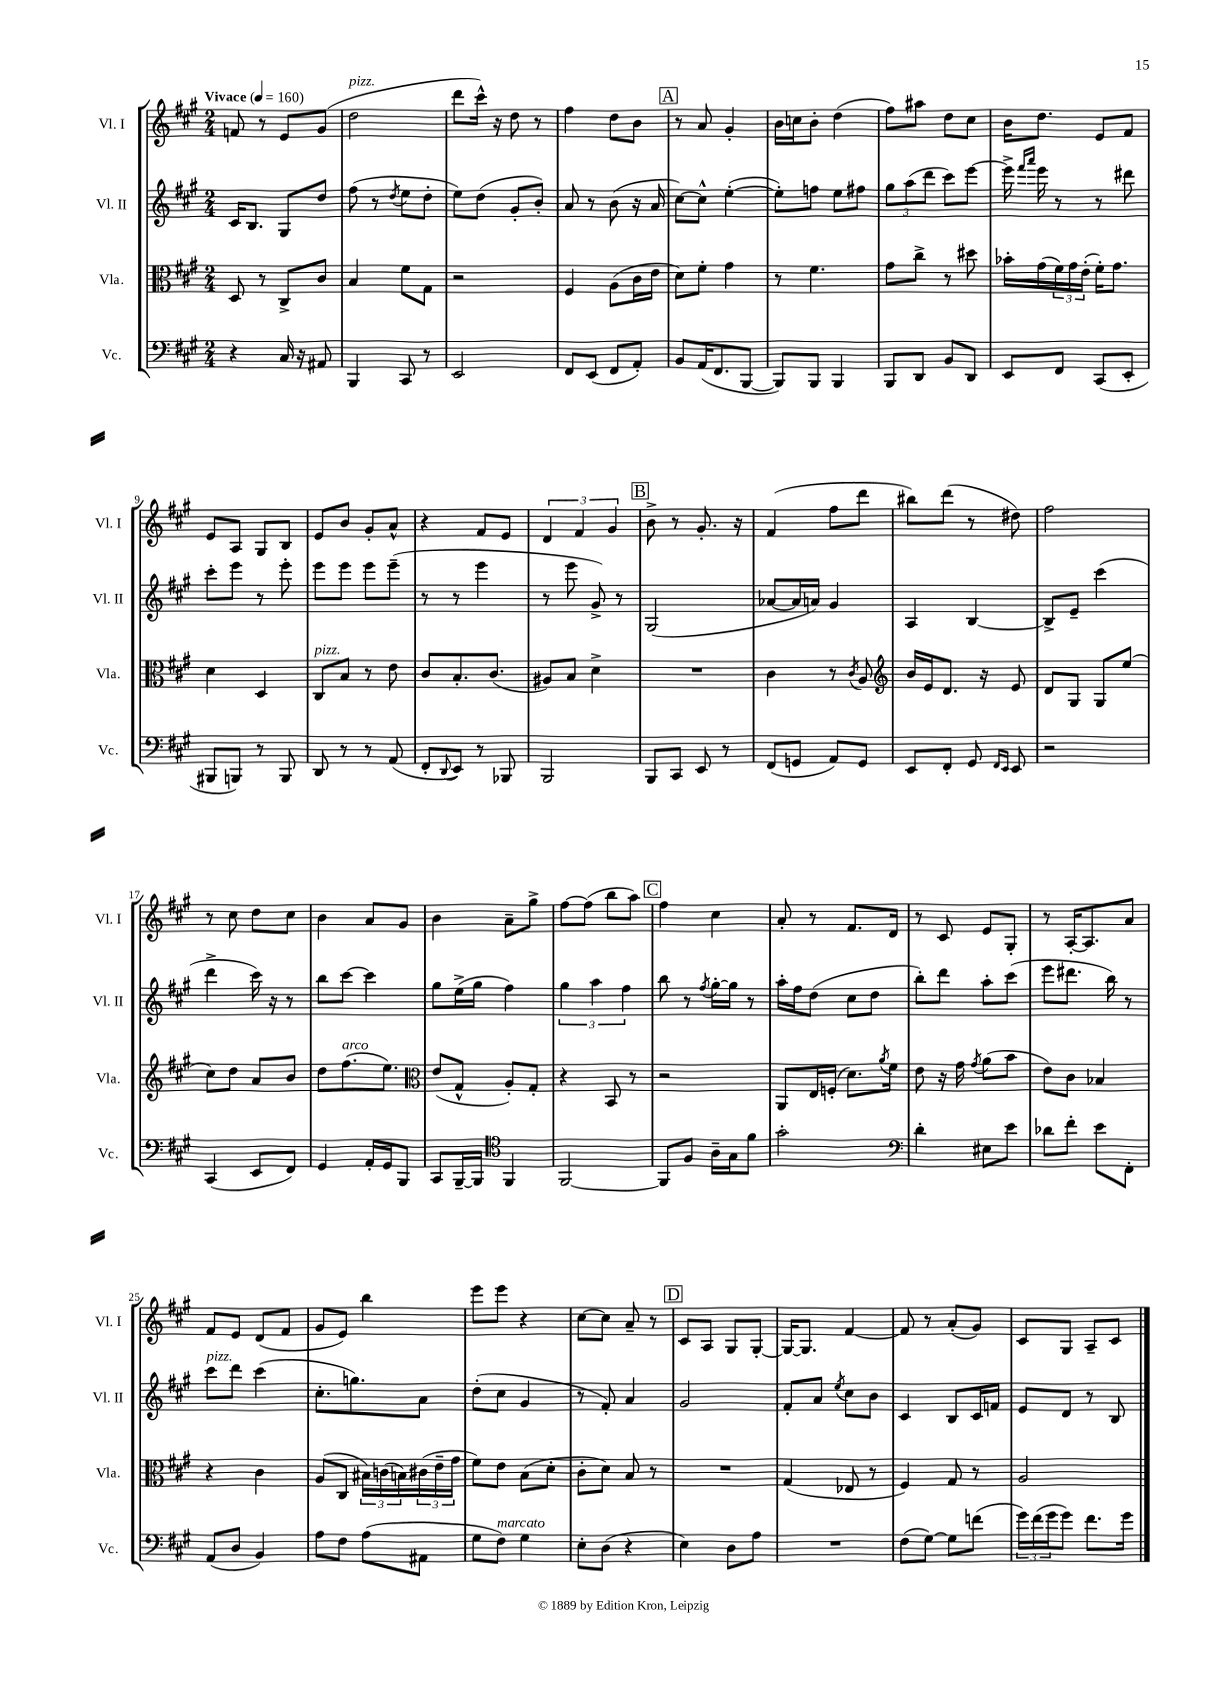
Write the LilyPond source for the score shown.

<<
\new StaffGroup <<
\new Staff = "s0" \with { instrumentName = "Vl. I" shortInstrumentName = "Vl. I" } {
    \clef treble \key a \major \numericTimeSignature \time 2/4 \tempo "Vivace" 4 = 160
    f'8 r8 e'8 gis'8( |
    d''2^\markup { \italic "pizz." } |
    d'''8 cis'''16-^) r16 d''8 r8 |
    fis''4 d''8 b'8 |
    \mark \markup { \box "A" } r8 a'8 gis'4-. |
    b'16 c''16 b'8-. d''4( |
    fis''8) ais''8 d''8 cis''8 |
    b'16 d''8. e'8 fis'8 |
    e'8 a8 gis8 b8 |
    e'8 b'8 gis'8-. a'8-^ |
    r4 fis'8 e'8 |
    \tuplet 3/2 { d'4 fis'4 gis'4 } |
    \mark \markup { \box "B" } b'8-> r8 gis'8.-. r16 |
    fis'4( fis''8 d'''8 |
    bis''8) d'''8( r8 dis''8) |
    fis''2 |
    r8 cis''8 d''8 cis''8 |
    b'4 a'8 gis'8 |
    b'4 a'8-- gis''8-> |
    fis''8~ fis''8( b''8 a''8) |
    \mark \markup { \box "C" } fis''4 cis''4 |
    a'8-. r8 fis'8. d'16 |
    r8 cis'8 e'8 gis8-. |
    r8 a16~-. a8. a'8 |
    fis'8 e'8 d'8( fis'8 |
    gis'8 e'8) b''4 |
    e'''8 e'''8 r4 |
    cis''8~ cis''8 a'8-- r8 |
    \mark \markup { \box "D" } cis'8 a8 gis8 gis8~-. |
    gis16~ gis8. fis'4~ |
    fis'8 r8 a'8-.( gis'8) |
    cis'8 gis8 a8-- cis'8 \bar "|." |
}
\new Staff = "s1" \with { instrumentName = "Vl. II" shortInstrumentName = "Vl. II" } {
    \clef treble \key a \major \numericTimeSignature \time 2/4
    cis'16 b8. gis8 d''8 |
    fis''8( r8 \acciaccatura { d''8 } e''8 d''8-. |
    e''8) d''8( gis'8-. b'8-.) |
    a'8 r8 b'8( r16 a'16 |
    \mark \markup { \box "A" } cis''8~) cis''8-^ e''4~-.( |
    e''8-.) f''8 e''8 fis''8 |
    \tuplet 3/2 { gis''8 a''8( d'''8 } cis'''8) e'''8~ |
    e'''16-> \grace { fis'''16 a'''16 } e'''16 r8 r8 dis'''8 |
    cis'''8-. e'''8 r8 e'''8-. |
    e'''8 e'''8 e'''8 e'''8--( |
    r8 r8 e'''4 |
    r8 e'''8 gis'8->) r8 |
    \mark \markup { \box "B" } gis2( |
    aes'8~ aes'16 a'16) gis'4 |
    a4 b4~ |
    b8-> e'8-- cis'''4( |
    d'''4-> cis'''16) r16 r8 |
    b''8 cis'''8~ cis'''4 |
    gis''8 e''16->( gis''16 fis''4) |
    \tuplet 3/2 { gis''4 a''4 fis''4 } |
    \mark \markup { \box "C" } b''8 r8 \acciaccatura { fis''8 } gis''16~-. gis''16 r8 |
    a''16-. fis''16 d''8( cis''8 d''8 |
    b''8-.) d'''8 a''8-. cis'''8( |
    e'''8 dis'''8. b''16) r8 |
    cis'''8^\markup { \italic "pizz." } d'''8 cis'''4( |
    cis''8.-. g''8.) a'8 |
    d''8-.( cis''8 gis'4 |
    r8 fis'8-.) a'4 |
    \mark \markup { \box "D" } gis'2 |
    fis'8-. a'8 \acciaccatura { e''8 } cis''8 b'8 |
    cis'4 b8 cis'16 f'16 |
    e'8 d'8 r8 b8 \bar "|." |
}
\new Staff = "s2" \with { instrumentName = "Vla." shortInstrumentName = "Vla." } {
    \clef alto \key a \major \numericTimeSignature \time 2/4
    d8 r8 cis8-> cis'8 |
    b4 fis'8 gis8 |
    r2 |
    fis4 a8( cis'16 e'16 |
    \mark \markup { \box "A" } d'8) fis'8-. gis'4 |
    r8 fis'4. |
    gis'8 cis''8-> r8 dis''8 |
    bes'16-. gis'16( \tuplet 3/2 { fis'16) gis'16 e'16-.( } fis'16-.) gis'8. |
    d'4 d4 |
    cis8^\markup { \italic "pizz." } b8 r8 e'8 |
    cis'8 b8.-. cis'8.( |
    ais8) b8 d'4-> |
    \mark \markup { \box "B" } R2 |
    cis'4 r8 \acciaccatura { cis'8 } a8 |
    \clef treble b'16 e'16 d'8. r16 e'8 |
    d'8 gis8 gis8 e''8( |
    cis''8) d''8 a'8 b'8 |
    d''8 fis''8.^\markup { \italic "arco" }( e''8.) |
    \clef alto e'8( gis8-^ a8-.) gis8-. |
    r4 b,8 r8 |
    \mark \markup { \box "C" } r2 |
    a,8 e16 f16-.( d'8.) \acciaccatura { a'8 } fis'16 |
    e'8 r16 gis'16 \acciaccatura { gis'8 } a'8( b'8 |
    e'8) cis'8 bes4 |
    r4 cis'4 |
    a8( cis8 \tuplet 3/2 { bis16) c'16( b16) } \tuplet 3/2 { cis'16( e'16-- gis'16 } |
    fis'8) e'8 b8( d'8-. |
    cis'8-. d'8) b8 r8 |
    \mark \markup { \box "D" } R2 |
    gis4( ees8 r8 |
    fis4) gis8 r8 |
    a2 \bar "|." |
}
\new Staff = "s3" \with { instrumentName = "Vc." shortInstrumentName = "Vc." } {
    \clef bass \key a \major \numericTimeSignature \time 2/4
    r4 cis16 r16 ais,8 |
    b,,4 cis,8 r8 |
    e,2 |
    fis,8 e,8( fis,8 a,8-.) |
    \mark \markup { \box "A" } b,8 a,16( fis,8. b,,8~ |
    b,,8) b,,8 b,,4 |
    b,,8 d,8 b,8 d,8 |
    e,8 fis,8 cis,8( e,8-. |
    bis,,8 b,,8) r8 b,,8 |
    d,8 r8 r8 a,8( |
    fis,8-. \appoggiatura { d,8 } e,8) r8 bes,,8 |
    b,,2 |
    \mark \markup { \box "B" } b,,8 cis,8 e,8 r8 |
    fis,8( g,8 a,8) g,8 |
    e,8 fis,8-. gis,8 \grace { fis,16 e,16 } e,8 |
    r2 |
    cis,4( e,8 fis,8) |
    gis,4 a,16-. gis,16 b,,8 |
    cis,8 b,,16~-- b,,16 \clef tenor fis,4 |
    fis,2~ |
    \mark \markup { \box "C" } fis,8 fis8 a16-- gis16 fis'8 |
    gis'2-. |
    \clef bass d'4-. eis8 e'8 |
    des'8 fis'8-. e'8 fis,8-. |
    a,8( d8 b,4) |
    a8 fis8 a8( ais,8 |
    gis8 fis8^\markup { \italic "marcato" }) gis4 |
    e8-. d8( r4 |
    \mark \markup { \box "D" } e4) d8 a8 |
    R2 |
    fis8( gis8~) gis8 f'8( |
    \tuplet 3/2 { gis'16) fis'16( gis'16 } gis'8) fis'8. gis'16 \bar "|." |
}
>>
>>
